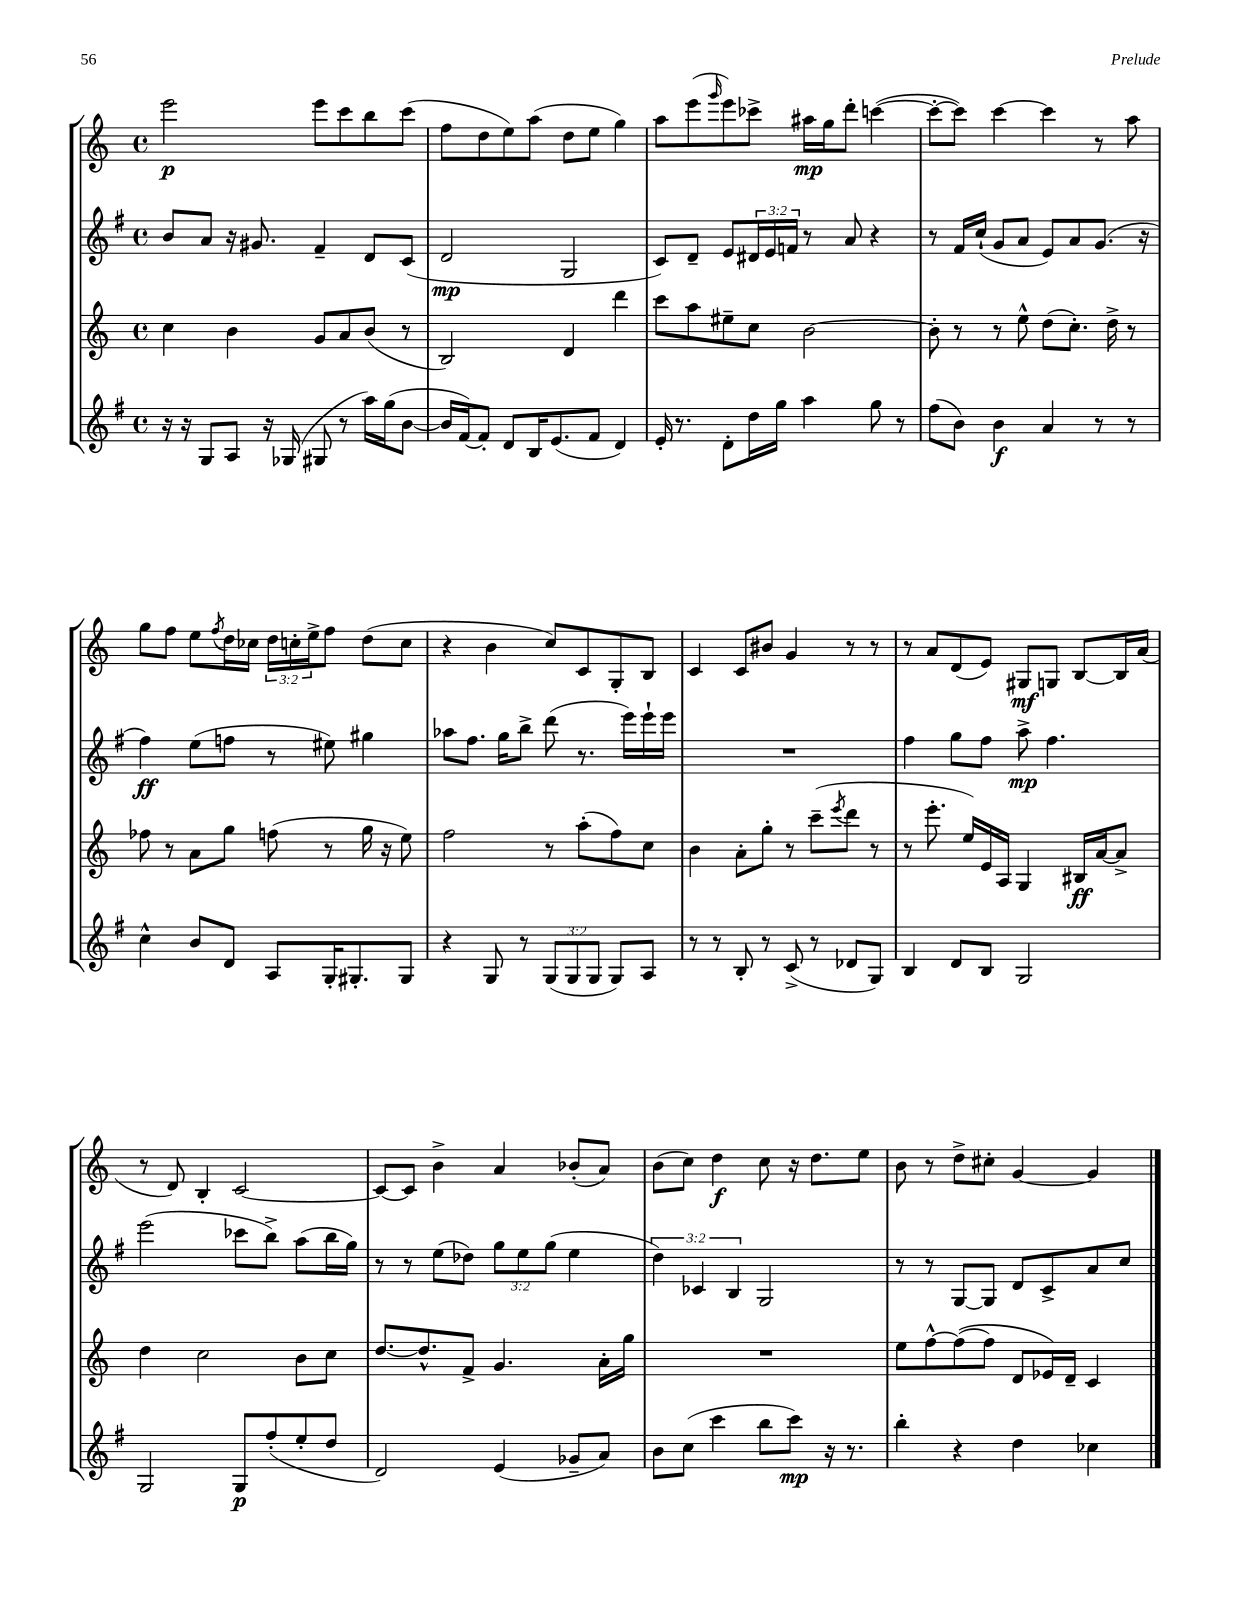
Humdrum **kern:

**kern	**dynam	**kern	**dynam	**kern	**dynam	**kern	**dynam
*part4	*part4	*part3	*part3	*part2	*part2	*part1	*part1
*staff4	*staff4	*staff3	*staff3	*staff2	*staff2	*staff1	*staff1
*clefG2	*	*clefG2	*	*clefG2	*	*clefG2	*
*k[f#]	*	*k[]	*	*k[f#]	*	*k[]	*
*M4/4	*	*M4/4	*	*M4/4	*	*M4/4	*
*met(c)	*	*met(c)	*	*met(c)	*	*met(c)	*
=104	=104	=104	=104	=104	=104	=104	=104
16r	.	4cc\	.	8b/L	.	2eee\	p
16r	.	.	.	.	.	.	.
8G/L	.	.	.	8a/J	.	.	.
8A/J	.	4b\	.	16r	.	.	.
.	.	.	.	8.g#X/	.	.	.
16r	.	.	.	.	.	.	.
(16G-X/	.	.	.	.	.	.	.
8G#X/	.	8g/L	.	4f#~/	.	8eee\L	.
8r	.	8a/	.	.	.	8ccc\	.
16aa\LL)	.	(8b/J	.	8d/L	.	8bb\	.
(16gg\J	.	.	.	.	.	.	.
[8b\J	.	8r	.	(8c/J	.	(8ccc\J	.
=105	=105	=105	=105	=105	=105	=105	=105
16b/LL]	.	2B/)	.	2d/	mp	8ff\L	.
[16f#/J)	.	.	.	.	.	.	.
8f#'/J]	.	.	.	.	.	8dd\	.
8d/L	.	.	.	.	.	8ee\)	.
16B/K	.	.	.	.	.	(8aa\J	.
(8.e/	.	.	.	.	.	.	.
.	.	4d/	.	2G/	.	8dd\L	.
8f#/J	.	.	.	.	.	8ee\J	.
4d/)	.	4ddd\	.	.	.	4gg\)	.
=106	=106	=106	=106	=106	=106	=106	=106
16e'/	.	8ccc\L	.	8c/L)	.	8aa\L	.
8.r	.	.	.	.	.	.	.
.	.	8aa\	.	8d~/J	.	(8eee\	.
.	.	.	.	.	.	16qqggg/	.
8d'\L	.	8ee#X~\	.	8e/L	.	8eee\)	.
16dd\L	.	8cc\J	.	24d#X/L	.	8ccc-X^\J	.
.	.	.	.	24e/	.	.	.
16gg\JJ	.	.	.	.	.	.	.
.	.	.	.	24fn/JJ	.	.	.
4aa\	.	[2b\	.	8r	.	16aa#X\LL	mp
.	.	.	.	.	.	16gg\J	.
.	.	.	.	8a/	.	8ddd'\J	.
8gg\	.	.	.	4r	.	([4cccn\	.
8r	.	.	.	.	.	.	.
=107	=107	=107	=107	=107	=107	=107	=107
(8ff#\L	.	8b'\]	.	8r	.	8ccc'\L_	.
8b\J)	.	8r	.	16f#/LL	.	8ccc\J])	.
.	.	.	.	(16cc`/JJ	.	.	.
4b\	f	8r	.	8g/L	.	[4ccc\	.
.	.	8ee^^\	.	8a/J	.	.	.
4a/	.	(8dd\L	.	8e/L)	.	4ccc\]	.
.	.	8.cc'\J)	.	8a/	.	.	.
8r	.	.	.	(8.g/J	.	8r	.
.	.	16dd^\	.	.	.	.	.
8r	.	8r	.	.	.	8aa\	.
.	.	.	.	16r	.	.	.
!!LO:LB:g=z
=108	=108	=108	=108	=108	=108	=108	=108
4cc^^\	.	8ff-X\	.	4ff#\)	ff	8gg\L	.
.	.	8r	.	.	.	8ff\J	.
8b/L	.	8a\L	.	(8ee\L	.	8ee\L	.
.	.	.	.	.	.	8qff/	.
8d/J	.	8gg\J	.	8ffn\J	.	16dd\L	.
.	.	.	.	.	.	16cc-X\JJ	.
8A/L	.	(8ffn\	.	8r	.	24dd\LL	.
.	.	.	.	.	.	24ccn'\	.
.	.	.	.	.	.	24ee^\J	.
16G'/K	.	8r	.	8ee#X\)	.	8ff\J	.
8.G#X'/	.	.	.	.	.	.	.
.	.	16gg\	.	4gg#X\	.	(8dd\L	.
.	.	16r	.	.	.	.	.
8G#/J	.	8ee\)	.	.	.	8cc\J	.
=109	=109	=109	=109	=109	=109	=109	=109
4r	.	2ff\	.	8aa-X\L	.	4r	.
.	.	.	.	8.ff#\J	.	.	.
8G/	.	.	.	.	.	4b\	.
.	.	.	.	16gg\KL	.	.	.
8r	.	.	.	8bb^\J	.	.	.
(12G/L	.	8r	.	(8ddd\	.	8cc/L)	.
12G/	.	.	.	.	.	.	.
.	.	(8aa'\L	.	8.r	.	8c/	.
12G/J	.	.	.	.	.	.	.
8G/L)	.	8ff\)	.	.	.	8G'/	.
.	.	.	.	16eee\LL)	.	.	.
8A/J	.	8cc\J	.	16eee`\	.	8B/J	.
.	.	.	.	16eee\JJ	.	.	.
=110	=110	=110	=110	=110	=110	=110	=110
8r	.	4b\	.	1r	.	4c/	.
8r	.	.	.	.	.	.	.
8B'/	.	8a'\L	.	.	.	8c/L	.
8r	.	8gg'\J	.	.	.	8b#X/J	.
(8c^/	.	8r	.	.	.	4g/	.
8r	.	(8ccc~\L	.	.	.	.	.
.	.	8qeee/	.	.	.	.	.
8d-X/L	.	8ddd\J	.	.	.	8r	.
8G/J)	.	8r	.	.	.	8r	.
=111	=111	=111	=111	=111	=111	=111	=111
4B/	.	8r	.	4ff#\	.	8r	.
.	.	8.eee'\	.	.	.	8a/L	.
8d/L	.	.	.	8gg\L	.	(8d/	.
.	.	16ee/LL)	.	.	.	.	.
8B/J	.	16e/	.	8ff#\J	.	8e/J)	.
.	.	16A/JJ	.	.	.	.	.
2G/	.	4G/	.	8aa^\	mp	8G#X/L	mf
.	.	.	.	4.ff#\	.	8Gn/J	.
.	.	16B#X/LL	ff	.	.	[8B/L	.
.	.	[16a/J	.	.	.	.	.
.	.	8a^/J]	.	.	.	16B/L]	.
.	.	.	.	.	.	(16a/JJ	.
!!LO:LB:g=z
=112	=112	=112	=112	=112	=112	=112	=112
2G/	.	4dd\	.	(2eee\	.	8r	.
.	.	.	.	.	.	8d/)	.
.	.	2cc\	.	.	.	4B'/	.
8G/L	p	.	.	8ccc-X\L	.	[2c/	.
(8ff#'/	.	.	.	8bb^\J)	.	.	.
8ee'/	.	8b\L	.	(8aa\L	.	.	.
8dd/J	.	8cc\J	.	16bb\L	.	.	.
.	.	.	.	16gg\JJ)	.	.	.
=113	=113	=113	=113	=113	=113	=113	=113
2d/)	.	[8.dd/L	.	8r	.	8c/L_	.
.	.	.	.	8r	.	8c/J]	.
.	.	8.dd^^/]	.	.	.	.	.
.	.	.	.	(8ee\L	.	4b^\	.
.	.	8f^/J	.	8dd-X\J)	.	.	.
(4e/	.	4.g/	.	12gg\L	.	4a/	.
.	.	.	.	12ee\	.	.	.
.	.	.	.	(12gg\J	.	.	.
8g-X~/L	.	.	.	4ee\	.	(8b-X'/L	.
8a/J)	.	16a'\LL	.	.	.	8a/J)	.
.	.	16gg\JJ	.	.	.	.	.
=114	=114	=114	=114	=114	=114	=114	=114
8b\L	.	1r	.	6dd\)	.	(8b\L	.
(8cc\J	.	.	.	.	.	8cc\J)	.
.	.	.	.	6c-X/	.	.	.
4ccc\	.	.	.	.	.	4dd\	f
.	.	.	.	6B/	.	.	.
8bb\L	.	.	.	2G/	.	8cc\	.
8ccc\J)	mp	.	.	.	.	16r	.
.	.	.	.	.	.	8.dd\L	.
16r	.	.	.	.	.	.	.
8.r	.	.	.	.	.	.	.
.	.	.	.	.	.	8ee\J	.
=115	=115	=115	=115	=115	=115	=115	=115
4bb'\	.	8ee\L	.	8r	.	8b\	.
.	.	[8ff^^\	.	8r	.	8r	.
4r	.	((8ff\]	.	[8G/L	.	8dd^\L	.
.	.	8ff\J)	.	8G/J]	.	8cc#X'\J	.
4dd\	.	8d/L	.	8d/L	.	[4g/	.
.	.	16e-X/L)	.	8c^/	.	.	.
.	.	16d~/JJ	.	.	.	.	.
4cc-X\	.	4c/	.	8a/	.	4g/]	.
.	.	.	.	8cc/J	.	.	.
==	==	==	==	==	==	==	==
*-	*-	*-	*-	*-	*-	*-	*-
